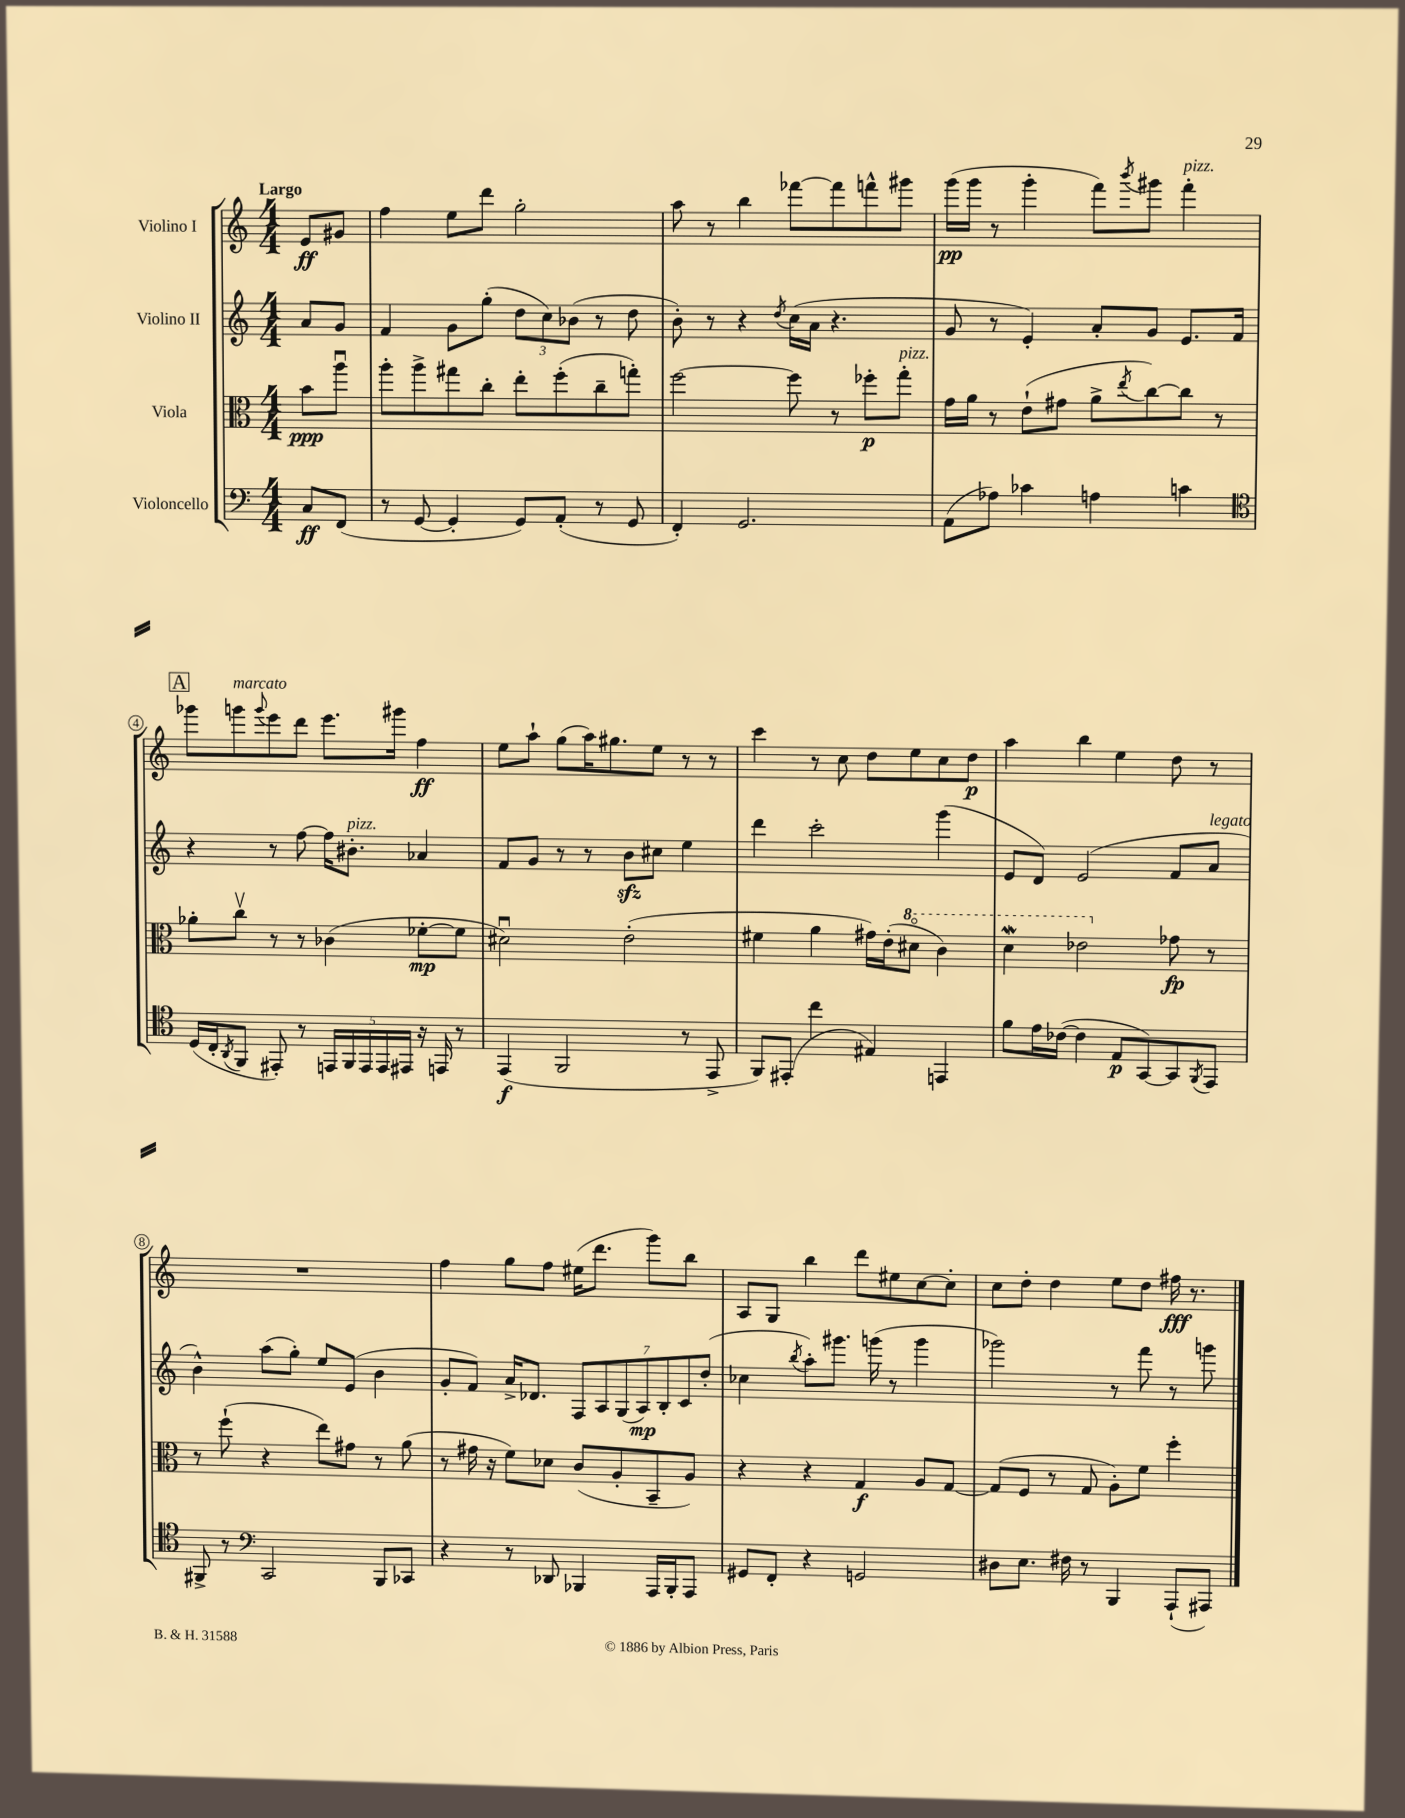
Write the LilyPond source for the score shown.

<<
\new StaffGroup <<
\new Staff = "s0" \with { instrumentName = "Violino I" } {
    \clef treble \key c \major \numericTimeSignature \time 4/4 \partial 4 \tempo "Largo"
    e'8\ff gis'8 |
    f''4 e''8 d'''8 g''2-. |
    a''8 r8 b''4 fes'''8~ fes'''8 f'''8-^ gis'''8 |
    g'''16\pp( g'''16 r8 g'''4-. f'''8) \acciaccatura { b'''8 } gis'''8 f'''4-.^\markup { \italic "pizz." } |
    \mark \markup { \box "A" } ges'''8 g'''8^\markup { \italic "marcato" } \appoggiatura { g'''8 } e'''8 d'''8 e'''8. gis'''16 f''4\ff |
    e''8 a''8-! g''8( a''16) gis''8. e''8 r8 r8 |
    c'''4 r8 c''8 d''8 e''8 c''8 d''8\p |
    a''4 b''4 e''4 d''8 r8 |
    R1 |
    f''4 g''8 f''8 eis''16( d'''8. g'''8) b''8 |
    a8 g8 b''4 d'''8 eis''8 c''8~ c''8-. |
    c''8 d''8-. d''4 e''8 d''8 fis''16\fff r8. \bar "|." |
}
\new Staff = "s1" \with { instrumentName = "Violino II" } {
    \clef treble \key c \major \numericTimeSignature \time 4/4 \partial 4
    a'8 g'8 |
    f'4 g'8 g''8-.( \tuplet 3/2 { d''8 c''8) bes'8( } r8 d''8 |
    b'8-.) r8 r4 \acciaccatura { d''8 } c''16( a'16 r4. |
    g'8 r8 e'4-.) a'8-. g'8 e'8. f'16 |
    \mark \markup { \box "A" } r4 r8 f''8~ f''16 bis'8.-.^\markup { \italic "pizz." } aes'4 |
    f'8 g'8 r8 r8 b'8\sfz cis''8 e''4 |
    d'''4 c'''2-. g'''4( |
    e'8 d'8) e'2( f'8 a'8^\markup { \italic "legato" } |
    b'4-^) a''8( g''8-.) e''8 e'8( b'4 |
    g'8-. f'8) a'16-> des'8. \tuplet 7/4 { f8 a8 g8( a8\mp) b8-. c'8 d''8-.( } |
    ces''4 \acciaccatura { b''8 } a''8-.) gis'''8. g'''16( r8 g'''4 |
    ges'''2) r8 f'''8 r8 g'''8 \bar "|." |
}
\new Staff = "s2" \with { instrumentName = "Viola" } {
    \clef alto \key c \major \numericTimeSignature \time 4/4 \partial 4
    b'8\ppp a''8\downbow |
    a''8-. a''8-> gis''8 c''8-. e''8-. f''8-.( c''8-- g''8-.) |
    f''2~ f''8 r8 fes''8-.\p g''8-.^\markup { \italic "pizz." } |
    g'16 a'16 r8 e'8-!( gis'8 a'8-> \acciaccatura { e''8 } c''8~) c''8 r8 |
    \mark \markup { \box "A" } aes'8-. c''8\upbow r8 r8 ces'4( fes'8~-.\mp fes'8 |
    dis'2\downbow) e'2-.( |
    fis'4 a'4 gis'16) e'16-.( \ottava #1 dis''8\flageolet c''4) |
    d''4\mordent ees''2 \ottava #0 ges'8\fp r8 |
    r8 f''8-!( r4 e''8) gis'8 r8 a'8( |
    r8 gis'16 r16 f'8) des'8 c'8( a8-. b,8-- a8) |
    r4 r4 g4\f a8 g8~ |
    g8( f8 r8 g8 a8-.) f'8 f''4-. \bar "|." |
}
\new Staff = "s3" \with { instrumentName = "Violoncello" } {
    \clef bass \key c \major \numericTimeSignature \time 4/4 \partial 4
    c8\ff f,8( |
    r8 g,8~ g,4-. g,8) a,8-.( r8 g,8 |
    f,4-.) g,2. |
    a,8( aes8) ces'4 a4 c'4 |
    \mark \markup { \box "A" } \clef tenor d16( c16-. \acciaccatura { a,8 } f,8 eis,8-.) r8 \tuplet 5/4 { e,16 f,16 e,16 e,16 eis,16 } r16 e,16 r8 |
    e,4\f( f,2 r8 e,8-> |
    f,8) eis,8-.( c''4 eis4) e,4 |
    f'8 e'16 ces'16~( ces'4 e8\p g,8~) g,8 \acciaccatura { f,8 } e,8 |
    fis,8-> r8 \clef bass c,2 b,,8 ces,8 |
    r4 r8 des,8 bes,,4 a,,16 bes,,16-. a,,8 |
    gis,8 f,8-. r4 g,2 |
    dis8 e8. fis16 r8 b,,4 a,,8-!( ais,,8) \bar "|." |
}
>>
>>
\layout { \context { \Score \override BarNumber.stencil = #(make-stencil-circler 0.1 0.3 ly:text-interface::print) } }
